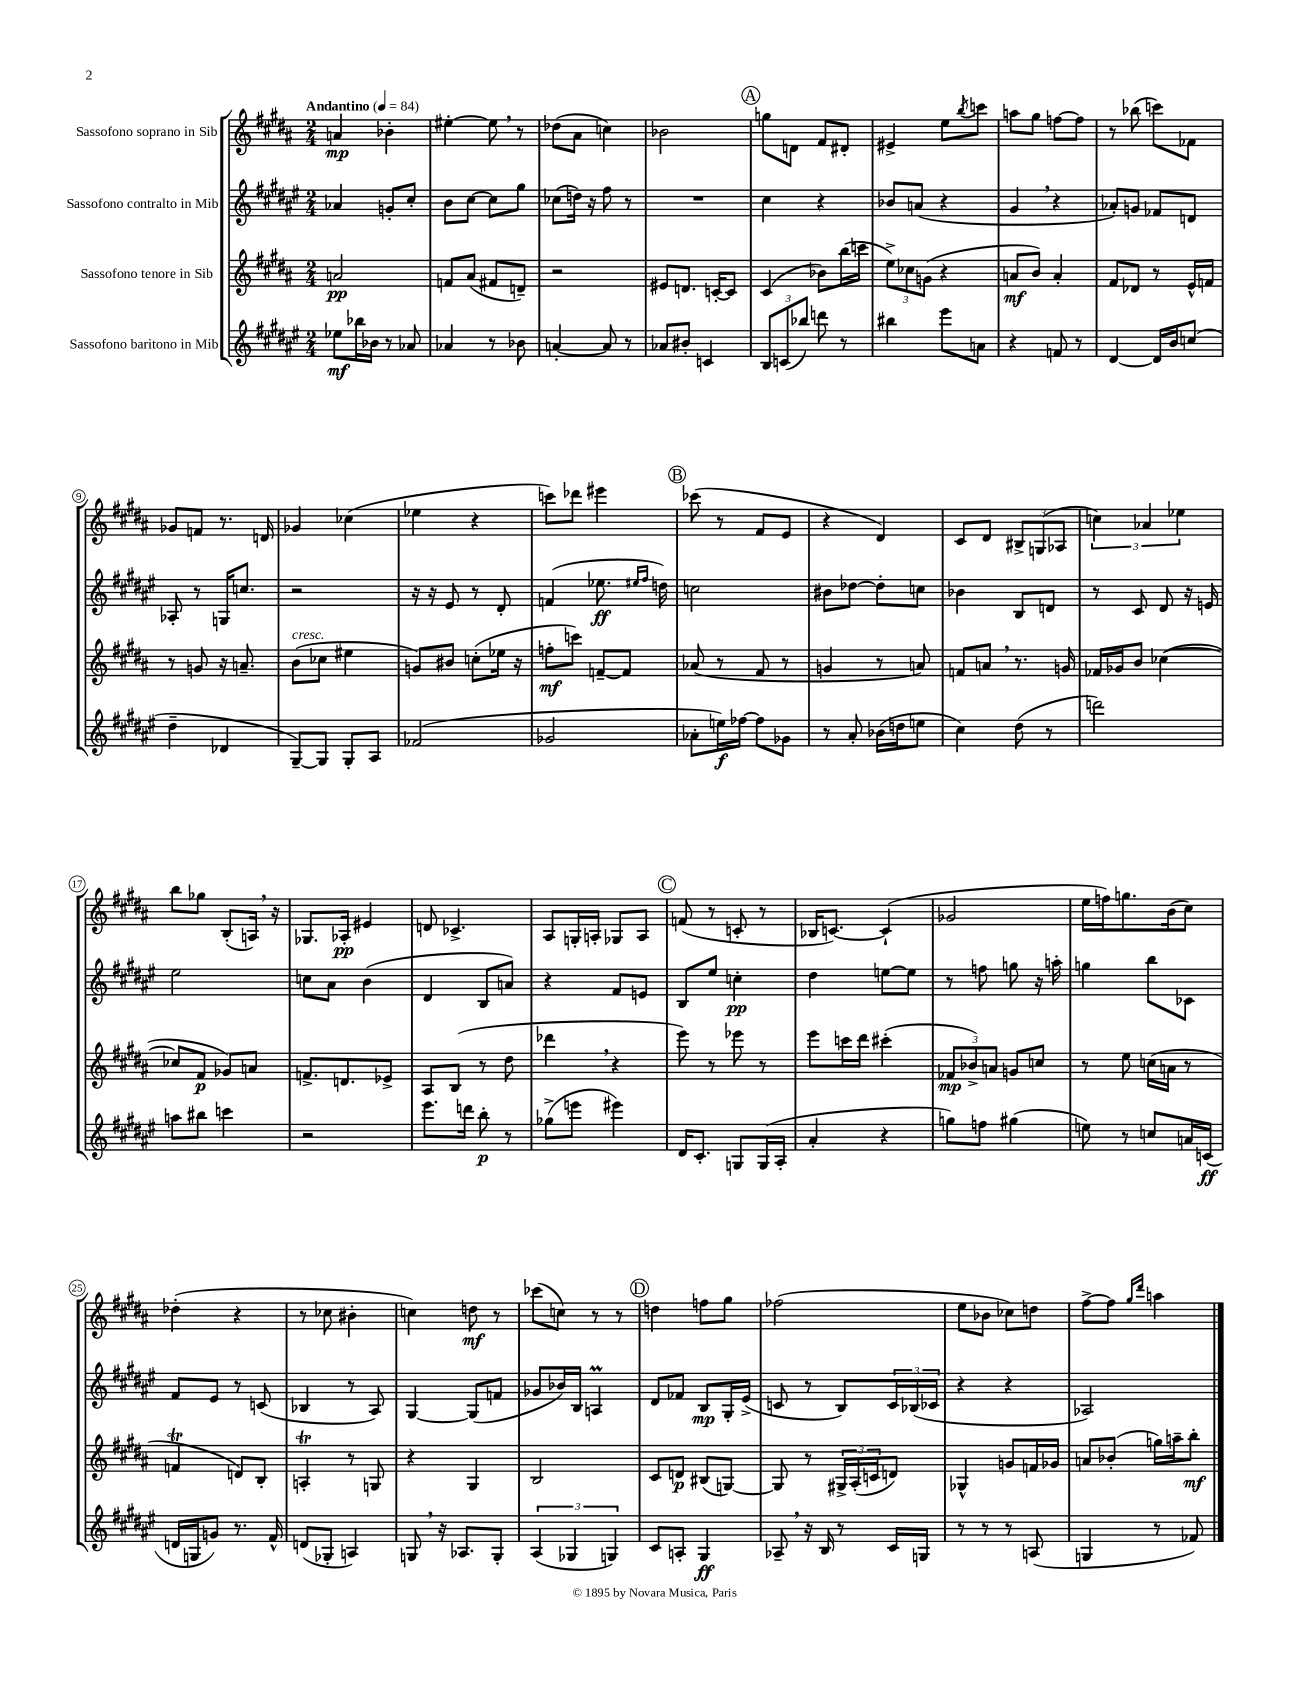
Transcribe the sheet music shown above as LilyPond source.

<<
\new StaffGroup <<
\new Staff = "s0" \with { instrumentName = "Sassofono soprano in Sib" } {
    \clef treble \key b \major \numericTimeSignature \time 2/4 \tempo "Andantino" 4 = 84
    a'4\mp bes'4-. |
    eis''4~-. eis''8 \breathe r8 |
    des''8( ais'8 c''4) |
    bes'2 |
    \mark \markup { \circle "A" } g''8 d'8 fis'8 dis'8-. |
    eis'4-> e''8 \acciaccatura { b''8 } c'''8 |
    a''8 gis''8 f''8~ f''8 |
    r8 bes''8( c'''8) fes'8 |
    ges'8 f'8 r8. d'16 |
    ges'4 ces''4( |
    ees''4 r4 |
    c'''8) des'''8 eis'''4 |
    \mark \markup { \circle "B" } ces'''8( r8 fis'8 e'8 |
    r4 dis'4) |
    cis'8 dis'8 \tuplet 3/2 { bis8-> g8( aes8 } |
    \tuplet 3/2 { c''4) aes'4 ees''4 } |
    b''8 ges''8 b8-.( a16) \breathe r16 |
    ges8. aes16-.\pp eis'4 |
    d'8 ces'4.-> |
    ais8 g16-. a16-. ges8 a8 |
    \mark \markup { \circle "C" } f'8( r8 c'8-. r8 |
    bes16 c'8.~) c'4-!( |
    ges'2 |
    e''16 f''16) g''8. b'16( cis''8) |
    des''4-.( r4 |
    r8 ces''8 bis'4-. |
    c''4) d''8\mf r8 |
    ces'''8( c''8) r8 r8 |
    \mark \markup { \circle "D" } d''4 f''8 gis''8 |
    fes''2( |
    e''8 bes'8 ces''8) d''8 |
    fis''8~-> fis''8 \grace { gis''16 dis'''16 } a''4 \bar "|." |
}
\new Staff = "s1" \with { instrumentName = "Sassofono contralto in Mib" } {
    \clef treble \key fis \major \numericTimeSignature \time 2/4
    aes'4 g'8-. cis''8-. |
    b'8 cis''8~ cis''8 gis''8 |
    ces''8( d''16) r16 fis''8 r8 |
    R2 |
    \mark \markup { \circle "A" } cis''4 r4 |
    bes'8 a'8( r4 |
    gis'4 \breathe r4 |
    aes'8-.) g'8 fes'8 d'8 |
    aes8-. r8 g16 c''8. |
    r2 |
    r16 r16 eis'8 r8 dis'8-. |
    f'4( ees''8.\ff \grace { eis''16 fis''16 } d''16) |
    \mark \markup { \circle "B" } c''2 |
    bis'8 des''8~ des''8-. c''8 |
    bes'4 b8 d'8 |
    r8 cis'8 dis'8 r16 e'16 |
    eis''2 |
    c''8 ais'8 b'4( |
    dis'4 b8 a'8) |
    r4 fis'8 e'8 |
    \mark \markup { \circle "C" } b8 eis''8 c''4-.\pp |
    dis''4 e''8~ e''8 |
    r8 f''8 g''8 r16 a''16-. |
    g''4 b''8 ces'8 |
    fis'8 eis'8 r8 c'8( |
    bes4 r8 ais8) |
    gis4~ gis8( f'8 |
    ges'8 bes'16) b16 a4\prall |
    \mark \markup { \circle "D" } dis'8 fes'8 b8\mp gis16-. eis'16->( |
    c'8 r8 b8) \tuplet 3/2 { c'16 bes16( ces'16 } |
    r4 r4 |
    aes2) \bar "|." |
}
\new Staff = "s2" \with { instrumentName = "Sassofono tenore in Sib" } {
    \clef treble \key b \major \numericTimeSignature \time 2/4
    a'2\pp |
    f'8 ais'8( fis'8 d'8--) |
    r2 |
    eis'8 d'8. c'16~-. c'8 |
    \mark \markup { \circle "A" } cis'4( bes'8) b''16( c'''16 |
    \tuplet 3/2 { e''8->) ces''8 g'8( } r4 |
    a'8\mf b'8) a'4-. |
    fis'8 des'8 r8 e'16-^ f'16 |
    r8 g'8 r16 a'8.-- |
    b'8^\markup { \italic "cresc." }( ces''8 eis''4 |
    g'8) bis'8 c''8-.( ees''16 r16 |
    f''8-.\mf c'''8) f'8~-- f'8 |
    \mark \markup { \circle "B" } aes'8( r8 fis'8 r8 |
    g'4 r8 a'8) |
    f'8 a'8 \breathe r8. g'16 |
    fes'16 ges'16 b'8 ces''4~( |
    ces''8 fis'8\p ges'8) a'8 |
    f'8.-> d'8. ees'8-> |
    ais8 b8( r8 dis''8 |
    des'''4 \breathe r4 |
    \mark \markup { \circle "C" } e'''8) r8 ees'''8 r8 |
    e'''8 c'''16 dis'''16 cis'''4-.( |
    \tuplet 3/2 { fes'8\mp bes'8->) a'8 } g'8 c''8 |
    r8 e''8 c''16( a'16 r8 |
    f'4\trill d'8) b8-. |
    a4-.\trill r8 g8 |
    r4 gis4 |
    b2 |
    \mark \markup { \circle "D" } cis'8 d'8\p bis8( g8~) |
    g8 r8 \tuplet 3/2 { gis16-> ais16-.( c'16 } d'8) |
    ges4-^ g'8 f'16 ges'16 |
    a'8 bes'8-.( g''16) a''16-- b''8-.\mf \bar "|." |
}
\new Staff = "s3" \with { instrumentName = "Sassofono baritono in Mib" } {
    \clef treble \key fis \major \numericTimeSignature \time 2/4
    ees''8\mf bes''16 bes'16 r8 aes'8 |
    aes'4 r8 bes'8 |
    a'4~-. a'8 r8 |
    aes'8 bis'8-. c'4 |
    \mark \markup { \circle "A" } \tuplet 3/2 { b8 c'8( bes''8) } d'''8 r8 |
    bis''4 eis'''8 a'8 |
    r4 f'8 r8 |
    dis'4~ dis'16 b'16 c''8( |
    dis''4-- des'4 |
    gis8~--) gis8 gis8-. ais8 |
    fes'2( |
    ges'2 |
    \mark \markup { \circle "B" } aes'8-. e''16\f) fes''16~ fes''8 ges'8 |
    r8 ais'8-. bes'16( d''16 e''8 |
    cis''4) dis''8( r8 |
    d'''2) |
    a''8 bis''8 c'''4 |
    r2 |
    eis'''8. d'''16 b''8-.\p r8 |
    ges''8->( e'''8 eis'''4) |
    \mark \markup { \circle "C" } dis'16 cis'8.-. g8 g16( ais16-. |
    ais'4-. r4 |
    g''8) f''8 gis''4( |
    e''8) r8 c''8 a'16 c'16\ff( |
    d'16 g16 g'8) r8. fis'16-^ |
    d'8( ges8-. a4) |
    g8 \breathe r16 aes8. g8-. |
    \tuplet 3/2 { ais4( ges4 g4) } |
    \mark \markup { \circle "D" } cis'8 a8-. gis4\ff |
    aes8-- \breathe r16 b16 r8 cis'16 g16 |
    r8 r8 r8 a8( |
    g4 r8 fes'8) \bar "|." |
}
>>
>>
\layout { \context { \Score \override BarNumber.stencil = #(make-stencil-circler 0.1 0.3 ly:text-interface::print) } }
